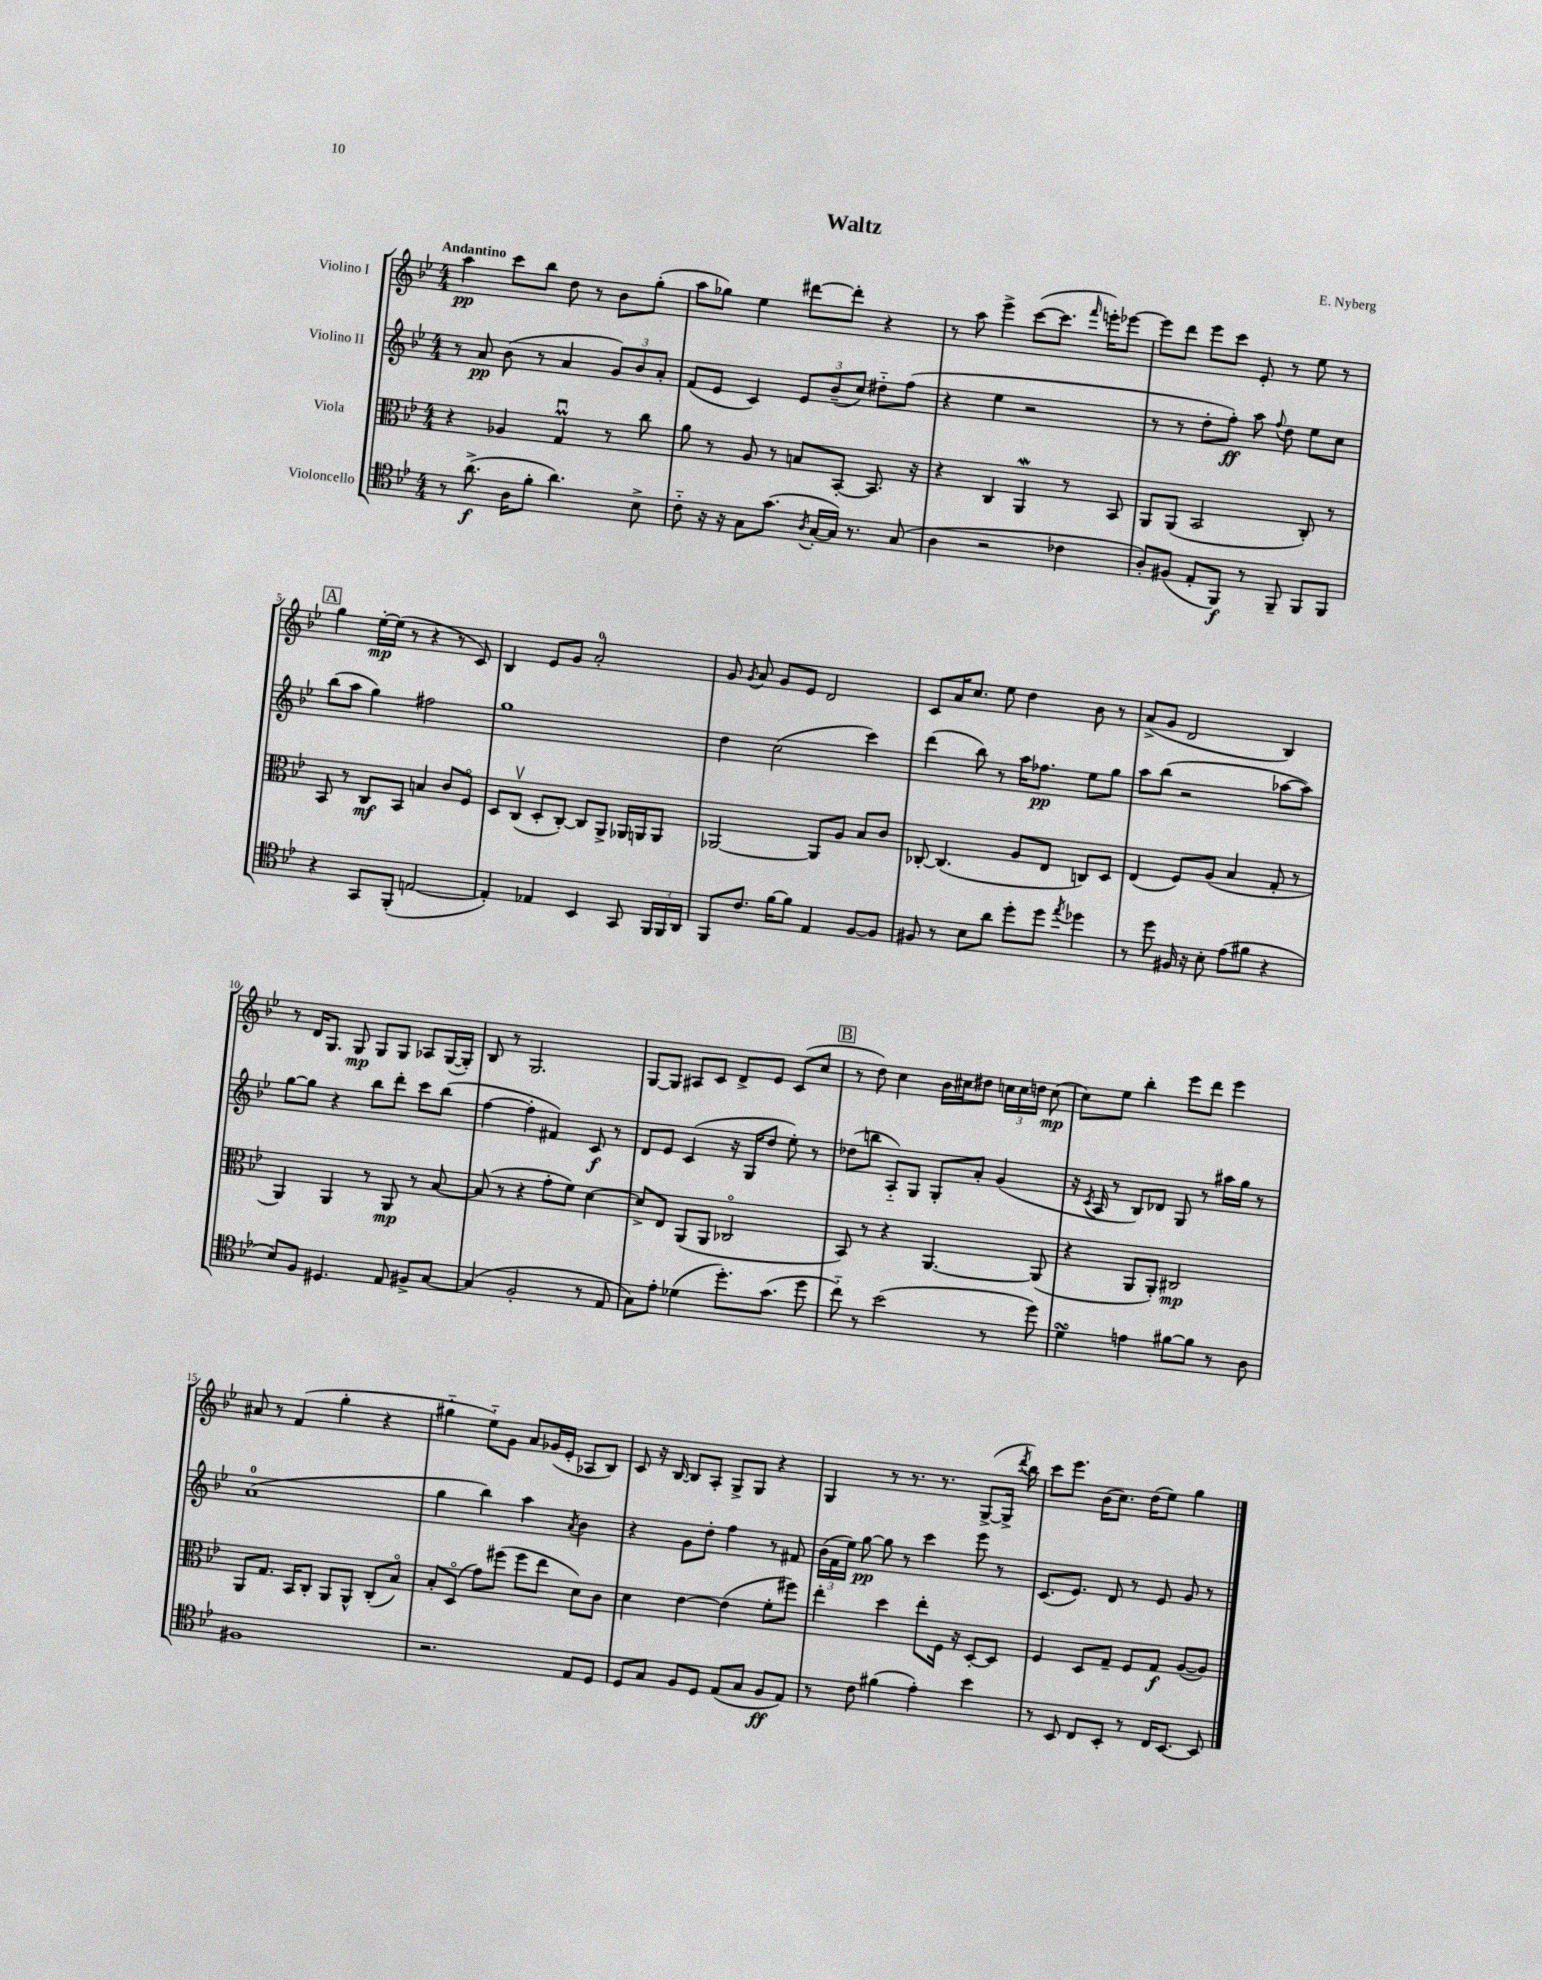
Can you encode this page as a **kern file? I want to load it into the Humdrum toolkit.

**kern	**dynam	**kern	**dynam	**kern	**dynam	**kern	**dynam
*part4	*part4	*part3	*part3	*part2	*part2	*part1	*part1
*staff4	*staff4	*staff3	*staff3	*staff2	*staff2	*staff1	*staff1
*I"Violoncello	*	*I"Viola	*	*I"Violino II	*	*I"Violino I	*
*clefC4	*	*clefC3	*	*clefG2	*	*clefG2	*
*k[b-e-]	*	*k[b-e-]	*	*k[b-e-]	*	*k[b-e-]	*
*M4/4	*	*M4/4	*	*M4/4	*	*M4/4	*
=1	=1	=1	=1	=1	=1	=1	=1
!	!	!	!	!	!	!LO:TX:a:B:t=Andantino	!
8r	.	4r	.	8r	.	4aa\	pp
(8.a^\	f	.	.	8a/	pp	.	.
.	.	4A-X/	.	(8b-\	.	8ccc\L	.
16A\KL	.	.	.	.	.	.	.
8f'\J	.	.	.	8r	.	8bb-\J	.
4.a\)	.	4GMu/	.	4a/	.	8dd\	.
.	.	.	.	.	.	8r	.
.	.	8r	.	12g/L)	.	8b-\L	.
.	.	.	.	12b-/	.	.	.
8B-^\	.	8cc\	.	.	.	(8gg'\J	.
.	.	.	.	12a'/J	.	.	.
=2	=2	=2	=2	=2	=2	=2	=2
8c\	.	8a\	.	(8f/L	.	8aa\L	.
16r	.	8r	.	8e-/J	.	8gg-X\J)	.
16r	.	.	.	.	.	.	.
8G\L	.	8A/	.	4c/)	.	4ee-\	.
(8.g\J	.	8r	.	.	.	.	.
.	.	8Bn/L	.	12e-/L	.	[8ddd#X\L	.
8qA/	.	.	.	.	.	.	.
[16G'/LL	.	.	.	.	.	.	.
.	.	.	.	(12b-~/	.	.	.
16G/JJ])	.	[8BB-'/J	.	.	.	8ddd#'\J]	.
.	.	.	.	12cc/J)	.	.	.
8.r	.	.	.	.	.	.	.
.	.	8.BB-/]	.	8dd#X\L	.	4r	.
(8G/	.	.	.	(8ff\J	.	.	.
.	.	16r	.	.	.	.	.
=3	=3	=3	=3	=3	=3	=3	=3
4A\	.	4r	.	4r	.	8r	.
.	.	.	.	.	.	8aa\	.
2r	.	4C/	.	4ee-\	.	4eee-^\	.
.	.	4AAW/	.	2r	.	([8ccc\L	.
.	.	.	.	.	.	8.ccc\J]	.
4c-X\	.	8r	.	.	.	.	.
.	.	.	.	.	.	16qqfff/	.
.	.	.	.	.	.	16eeen'\KL)	.
.	.	8BB-/	.	.	.	[8eee-X\J	.
=4	=4	=4	=4	=4	=4	=4	=4
8A'/L)	.	8AA/L	.	8r	.	8eee-\L]	.
(8F#X/J	.	(8AA/J	.	8r	.	8ddd\J	.
8E-'/L	.	2BB-/	.	8dd'\L	.	8eee-\L	.
8FF/J)	f	.	.	8ff'\J)	ff	8ccc\J	.
8r	.	.	.	8aa\	.	8e-'/	.
.	.	.	.	8qqff/	.	.	.
8FF~/	.	.	.	8dd\	.	8r	.
8FF/L	.	8C'/)	.	8ee-\L	.	8ee-\	.
8FF/J	.	8r	.	8cc\J	.	8r	.
!!LO:LB:g=z
!!LO:REH:place=s1:t=A
=5	=5	=5	=5	=5	=5	=5	=5
4r	.	8BB-/	.	(8bb-\L	.	4gg\	.
.	.	8r	.	8aa\J	.	.	.
8GG/L	.	8C/L	mf	4gg\)	.	[16ee-'\LL	mp
.	.	.	.	.	.	(16ee-\JJ]	.
(8FF'/J	.	8BB-/J	.	.	.	8r	.
[2En/	.	4Bn/	.	2ff#X\	.	4r	.
.	.	8c/L	.	.	.	8r	.
.	.	8F/J	.	.	.	8c/)	.
=6	=6	=6	=6	=6	=6	=6	=6
4E'/])	.	8D/L	.	1gg	.	4B-/	.
.	.	(8Cv/J	.	.	.	.	.
4E-X/	.	8D'/L	.	.	.	8e-/L	.
.	.	[8C'/J)	.	.	.	8g/J	.
4BB-/	.	8C/L]	.	.	.	2a'/	.
.	.	8AA^/J	.	.	.	.	.
8GG/	.	16AA-X/LL	.	.	.	.	.
.	.	16AAn/J	.	.	.	.	.
24FF/LL	.	8AA/J	.	.	.	.	.
24FF/	.	.	.	.	.	.	.
24AA/JJ	.	.	.	.	.	.	.
=7	=7	=7	=7	=7	=7	=7	=7
8FF/L	.	[2AA-X/	.	4dd\	.	8g/	.
.	.	.	.	.	.	8qg/	.
8.c/J	.	.	.	.	.	8a/	.
.	.	.	.	(2cc\	.	8g/L	.
[16f\KL	.	.	.	.	.	.	.
8f\J]	.	.	.	.	.	8e-/J	.
4E-/	.	8AA-/L]	.	.	.	2d/	.
.	.	8A/J	.	.	.	.	.
[8F/L	.	8B-/L	.	4ccc\)	.	.	.
8F/J]	.	8c/J	.	.	.	.	.
=8	=8	=8	=8	=8	=8	=8	=8
8F#X/	.	[8C-X'/	.	(4ddd\	.	8c/L	.
8r	.	(4.C-/]	.	.	.	16a/K	.
.	.	.	.	.	.	8.cc/J	.
8B-\L	.	.	.	8bb-\)	.	.	.
8a\J	.	.	.	8r	.	8ee-\	.
8dd'\L	.	8A/L	.	16aa\KL	.	4dd\	.
.	.	.	.	8.ff-X\J	pp	.	.
8dd\J	.	8E-/J	.	.	.	.	.
8qee-/	.	.	.	.	.	.	.
4dd-X\	.	8Cn/L)	.	8ee-\L	.	8b-\	.
.	.	8D/J	.	8gg\J	.	8r	.
=9	=9	=9	=9	=9	=9	=9	=9
8r	.	(4E-/	.	8aa\L	.	(8a^/L	.
8dd\	.	.	.	(8bb-\J	.	8g/J	.
16F#X/	.	8F/L)	.	2r	.	2d/	.
16r	.	.	.	.	.	.	.
8B-'\	.	(8A/J	.	.	.	.	.
(8e-\L	.	4B-/	.	.	.	.	.
8f#X\J	.	.	.	.	.	.	.
4r	.	8G'/	.	[8aa-X\L	.	4B-/)	.
.	.	8r	.	8aa-\J])	.	.	.
!!LO:LB:g=z
=10	=10	=10	=10	=10	=10	=10	=10
8B-/L)	.	4AA/)	.	[8gg\L	.	8r	.
8F/J	.	.	.	8gg\J]	.	16d/KL	.
.	.	.	.	.	.	8.G/J	.
4.D#X/	.	4AA/	.	4r	.	.	.
.	.	.	.	.	.	8G/	mp
.	.	8r	.	8bb-\L	.	8G/L	.
8E-/	.	8AA/	mp	8ddd'\J	.	8G/J	.
8F#X^/L	.	8r	.	8ccc\L	.	8A-X/L	.
[8G/J	.	[8B-/	.	(8bb-\J	.	([16G/L	.
.	.	.	.	.	.	16G'/JJ])	.
=11	=11	=11	=11	=11	=11	=11	=11
(4G/]	.	(8B-/]	.	[4ff\	.	8B-/	.
.	.	8r	.	.	.	8r	.
2F'/	.	4r	.	4ff'\]	.	2.G/	.
.	.	8g'\L	.	4f#X/)	.	.	.
.	.	8f\J)	.	.	.	.	.
8r	.	[4d\	.	8c/	f	.	.
8E-/	.	.	.	8r	.	.	.
=12	=12	=12	=12	=12	=12	=12	=12
8G\L)	.	8d^/L]	.	8d/L	.	[8G/L	.
8e-'\J	.	8E-/J	.	8e-/J	.	8G/J]	.
(4d-X\	.	(8AA/L	.	(4c/	.	8A#X/L	.
.	.	8AA/J	.	.	.	8c/J	.
8.dd'\L)	.	2C-X/	.	16r	.	8d^/L	.
.	.	.	.	16G/KL	.	.	.
.	.	.	.	8dd/J	.	8e-/J	.
(8.g\J	.	.	.	.	.	.	.
.	.	.	.	8ee-'\)	.	(8c/L	.
8dd\	.	.	.	8r	.	8cc/J	.
!!LO:REH:place=s1:t=B
=13	=13	=13	=13	=13	=13	=13	=13
8cc\)	.	8BB-/)	.	(8dd-X\L	.	8r	.
8r	.	8r	.	8bbn\J	.	8dd\)	.
(2b-\	.	4r	.	8A/L)	.	4cc\	.
.	.	.	.	8G/J	.	.	.
.	.	[4.AA/	.	8G'/L	.	16b-\LL	.
.	.	.	.	.	.	16cc#X\J	.
.	.	.	.	8a'/J	.	8dd#X\J	.
8r	.	.	.	(4g/	.	24ccn\LL	.
.	.	.	.	.	.	24cc\	.
.	.	.	.	.	.	24ddn\JJ	.
8dd\)	.	(8AA/]	.	.	.	(8cc\	mp
=14	=14	=14	=14	=14	=14	=14	=14
4dsSsS\	.	4r	.	16r	.	8cc\L)	.
.	.	.	.	8qc/	.	.	.
.	.	.	.	16A/	.	.	.
.	.	.	.	8r	.	8ee-\J	.
4en\	.	8AA/L	.	8B-/L)	.	4bb-'\	.
.	.	8AA'/J)	.	8d-X/J	.	.	.
[8f#X\L	.	2C#X/	mp	8G/	.	8eee-\L	.
8f#\J]	.	.	.	8r	.	8ddd\J	.
8r	.	.	.	16aa#X\LL	.	4eee-\	.
.	.	.	.	16gg\JJ	.	.	.
8A\	.	.	.	8r	.	.	.
!!LO:LB:g=z
=15	=15	=15	=15	=15	=15	=15	=15
1F#X	.	8AA/L	.	(1a	.	8a#X/	.
.	.	8.G/J	.	.	.	8r	.
.	.	.	.	.	.	(4f/	.
.	.	16BB-/KL	.	.	.	.	.
.	.	8C'/J	.	.	.	.	.
.	.	8AA/L	.	.	.	4gg'\	.
.	.	8AA^^/J	.	.	.	.	.
.	.	(8C'/L	.	.	.	4r	.
.	.	8B-/J)	.	.	.	.	.
=16	=16	=16	=16	=16	=16	=16	=16
2.r	.	8B-'/L	.	4gg\	.	4gg#X\	.
.	.	(8D/J	.	.	.	.	.
.	.	8g\L)	.	4bb-\)	.	8ee-\L)	.
.	.	(8ff#X\J	.	.	.	8g\J	.
.	.	8ff#\L	.	4aa\	.	8a/L	.
.	.	8ee-\J	.	.	.	(16g-X/L	.
.	.	.	.	.	.	16e-'/JJ	.
.	.	.	.	8qa/	.	.	.
8E-/L	.	8d\L)	.	4b-\	.	8A-X/L	.
8D/J	.	8c\J	.	.	.	8B-/J)	.
=17	=17	=17	=17	=17	=17	=17	=17
8D/L	.	4d\	.	4r	.	8c/	.
8G/J	.	.	.	.	.	16r	.
.	.	.	.	.	.	[16B-/	.
8F/L	.	[4e-\	.	8g\L	.	8B-/L]	.
8D/J	.	.	.	8dd'\J	.	8A'/J	.
(8E-/L	.	(4e-\]	.	4ff\	.	8G^/L	.
8G/J	.	.	.	.	.	8G/J	.
8F/L	ff	8f'\L	.	8r	.	4r	.
8E-/J)	.	8ff#X\J)	.	8f#X/	.	.	.
=18	=18	=18	=18	=18	=18	=18	=18
8r	.	4ee-'\	.	(24b-\LL	.	4G/	.
.	.	.	.	24f\	.	.	.
.	.	.	.	24ee-\JJ)	.	.	.
8c\	.	.	.	[8gg\	pp	.	.
(4f#X\	.	4dd\	.	8gg\]	.	8r	.
.	.	.	.	8r	.	8.r	.
4e-'\)	.	8ee-'\L	.	4ccc\	.	.	.
.	.	.	.	.	.	8.r	.
.	.	16F\Jk	.	.	.	.	.
.	.	16r	.	.	.	.	.
4b-\	.	[8D'/L	.	8eee-\	.	([8G^/L	.
.	.	8D/J]	.	8r	.	16G^/Jk]	.
.	.	.	.	.	.	8qddd/	.
.	.	.	.	.	.	16bb-\)	.
=19	=19	=19	=19	=19	=19	=19	=19
8r	.	4F/	.	(8.c/L	.	8ccc\L	.
8BB-/	.	.	.	.	.	8.eee-\J	.
.	.	.	.	8.e-/J)	.	.	.
8C/L	.	8D/L	.	.	.	.	.
.	.	.	.	.	.	(16b-\KL	.
8BB-'/J	.	8G~/J	.	8d/	.	8.cc\J)	.
8r	.	8F/L	.	8r	.	.	.
.	.	.	.	.	.	(16dd\KL	.
16C/KL	.	8G/J	f	8e-/	.	8ee-\J)	.
[8.BB-/J	.	.	.	.	.	.	.
.	.	([8A/L	.	8g/	.	4gg\	.
8BB-/]	.	8A/J])	.	8r	.	.	.
==	==	==	==	==	==	==	==
*-	*-	*-	*-	*-	*-	*-	*-
